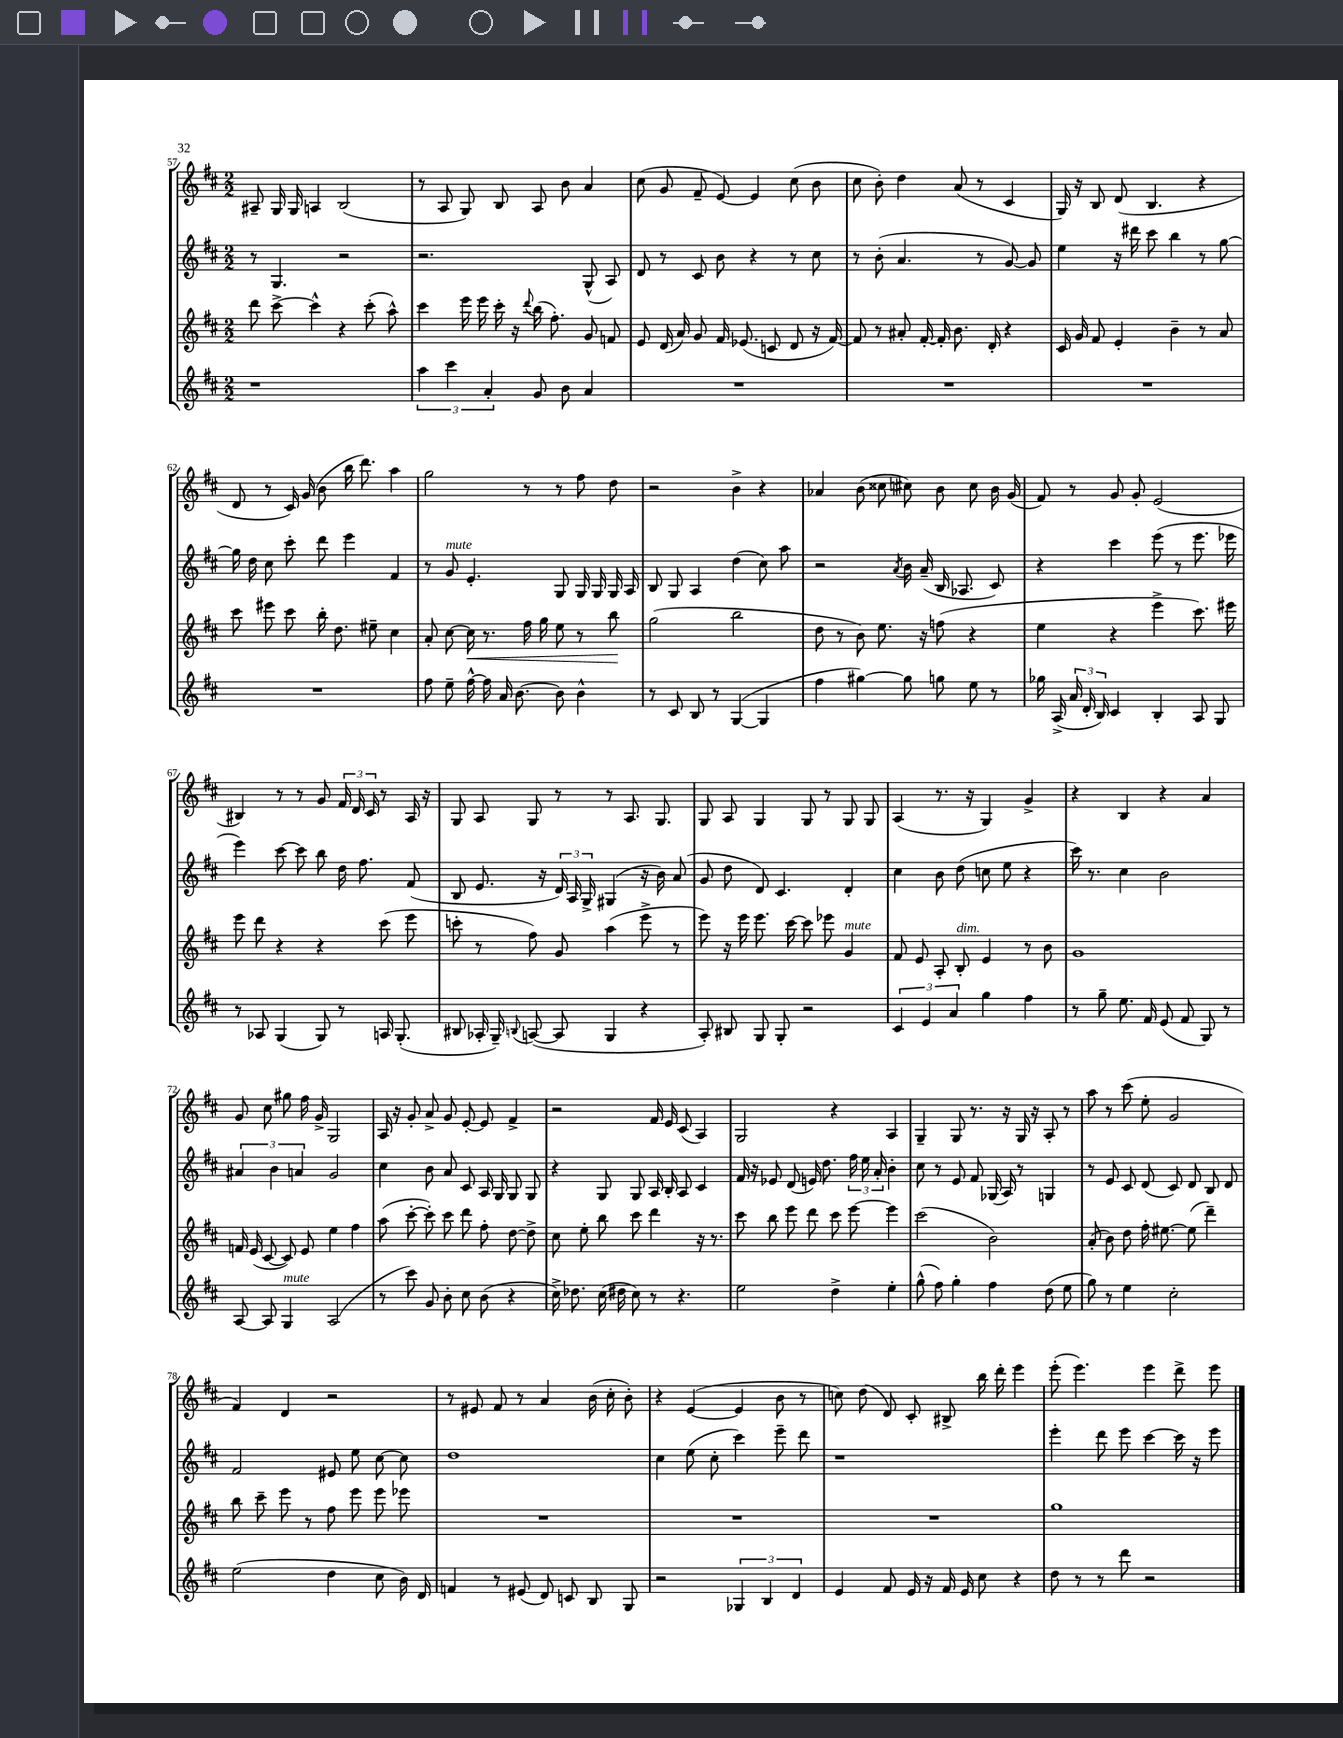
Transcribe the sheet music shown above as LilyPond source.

<<
\new StaffGroup <<
\new Staff = "s0" {
    \clef treble \key d \major \numericTimeSignature \time 2/2
    \autoBeamOff ais8-- g16 g16 a4 b2( |
    r8 a8 g8) b8 a8 b'8 a'4 |
    cis''8( g'8 fis'8-- e'8~) e'4 cis''8( b'8 |
    cis''8 b'8-.) d''4 a'8( r8 cis'4 |
    g16) r16 b8 d'8( b4. r4 |
    d'8 r8 cis'16) g'16( b'8 b''16 d'''8.) a''4 |
    g''2 r8 r8 fis''8 d''8 |
    r2 b'4-> r4 |
    aes'4 b'8( cisis''8 cis''8) b'8 cis''8 b'16 g'16( |
    fis'8) r8 g'8 g'8-. e'2( |
    bis4) r8 r8 g'8 \tuplet 3/2 { fis'16 d'16 cis'16 } r8 a16 r16 |
    g8 a8 g8 r8 r8 a8. g8. |
    g8 a8 g4 g8 r8 g8 g8 |
    a4( r8. r16 g4) g'4-> |
    r4 b4 r4 a'4 |
    g'8 cis''8 gis''8 fis''16 g'16-> g2 |
    a16 r16 g'8-. a'8-> g'8 e'8~-. e'8 fis'4-> |
    r2 fis'16 e'16 cis'8( a4) |
    g2 r4 a4 |
    g4-- g8 r8. r16 g16 r16 a8-. r8 |
    a''8 r8 cis'''8( e''8-. g'2 |
    fis'4) d'4 r2 |
    r8 eis'8 fis'8 r8 a'4 b'16( cis''16-. b'8-.) |
    r4 e'4~( e'4 b'8 r8 |
    c''8) d''8( d'8) cis'8-. bis8-> b''16 d'''16-. e'''4 |
    e'''8-.( e'''4.) e'''4 d'''8-> e'''8 \bar "|." |
}
\new Staff = "s1" {
    \clef treble \key d \major \numericTimeSignature \time 2/2
    \autoBeamOff r8 g4. r2 |
    r2. g8-^( a8) |
    d'8 r8 cis'8 b'8 r4 r8 cis''8 |
    r8 b'8-.( a'4. r8 g'8~) g'8 |
    e''4 r16 dis'''16 cis'''8 b''4 r8 g''8~ |
    g''16 d''16 cis''8 cis'''8-. d'''8 e'''4 fis'4 |
    r8 g'8^\markup { \italic "mute" } e'4.-. g8 g16 g16 g16 a16 |
    b8 g8 a4 d''4( cis''8) a''8 |
    r2 \acciaccatura { a'8 } b'16 a'16--( b16 aes8. cis'8) |
    r4 cis'''4 e'''8( r8 e'''8. ees'''16 |
    e'''4) cis'''8~ cis'''8 b''8 d''16 fis''8. fis'8( |
    b8 e'8. r16 \tuplet 3/2 { d'16) a16 g16-> } gis4( r16 b'16) a'8( |
    g'8 d''8 d'8) cis'4. d'4-. |
    cis''4 b'8 d''8( c''8 e''8 r4 |
    cis'''16) r8. cis''4 b'2 |
    \tuplet 3/2 { ais'4 b'4 a'4 } g'2 |
    cis''4 b'8 a'8 cis'8 a16 g16 g8 g8 |
    r4 g8 g8 a16 b16-. a8 cis'4 |
    fis'16 r16 ees'8 d'8( e'16) d''8. \tuplet 3/2 { fis''16 e''16 a'16-. } b'4-. |
    cis''8 r8 e'8 fis'8 ges16( a16) r8 g4 |
    r8 e'8 cis'8 d'8( cis'8) d'8 b8 d'8 |
    fis'2 eis'8 e''8 cis''8~ cis''8 |
    d''1 |
    cis''4 e''8( cis''8-. cis'''4) e'''8-- d'''8 |
    r1 |
    e'''4-. d'''8 e'''8 cis'''4~ cis'''16 r16 e'''8 \bar "|." |
}
\new Staff = "s2" {
    \clef treble \key d \major \numericTimeSignature \time 2/2
    \autoBeamOff d'''8 cis'''8~-> cis'''4-^ r4 cis'''8-.( a''8-^) |
    cis'''4 e'''16 e'''16 cis'''16-. r16 \appoggiatura { d'''8 } b''16( fis''8.-.) g'8 f'8 |
    e'8 d'16( a'16) g'8 fis'16 ees'8.( c'8 d'8 r16 fis'16~) |
    fis'8 r8 ais'8-. fis'16~-. fis'16-. b'8. d'16-. r4 |
    cis'16 g'16 fis'8 e'4-. b'4-- r8 a'8 |
    cis'''8 eis'''8 cis'''8 b''16-. d''8. eis''8-- cis''4 |
    a'8-. cis''8~ cis''16\< r8. fis''16 g''16 e''8 r8 b''8\! |
    g''2( b''2 |
    d''8 r8 b'8) e''8. r16 f''8( r4 |
    e''4 r4 e'''4-> cis'''8.) eis'''16 |
    e'''8 d'''8 r4 r4 cis'''8( e'''8 |
    c'''8-. r8 fis''8) g'8 a''4( e'''8-> r8 |
    e'''8) r16 e'''16 e'''8. cis'''16~ cis'''8 ees'''8 g'4^\markup { \italic "mute" } |
    fis'8 e'8 a8-. b8-.^\markup { \italic "dim." } e'4 r8 b'8 |
    g'1 |
    f'16 e'16( cis'8~ cis'8) e'8 e''4 fis''4 |
    a''8( cis'''8~-. cis'''8-.) cis'''8 d'''8 fis''8-. d''8~ d''8-> |
    cis''8 e''8-. b''8 cis'''8 d'''4 r16 r8. |
    cis'''8 b''8 e'''8 d'''8 cis'''8 e'''8~ e'''4 |
    cis'''2( b'2) |
    a'8-.( b'8) d''8 fis''16-. eis''8.~ eis''8( d'''4--) |
    b''8 cis'''8-- e'''8 r8 fis''8 e'''8 e'''8 ees'''8 |
    R1 |
    R1 |
    R1 |
    g''1 \bar "|." |
}
\new Staff = "s3" {
    \clef treble \key d \major \numericTimeSignature \time 2/2
    \autoBeamOff r1 |
    \tuplet 3/2 { a''4 cis'''4 a'4-. } g'8 b'8 a'4 |
    R1 |
    R1 |
    R1 |
    R1 |
    fis''8 e''8-- fis''16~-^ fis''16 a'16 b'8.~ b'8 b'4-^ |
    r8 cis'8 b8 r8 g4~( g4 |
    fis''4 gis''4~) gis''8 g''8 e''8 r8 |
    ges''16 a16->( \tuplet 3/2 { a'16 d'16-. b16) } cis'4 b4-. a8 g8 |
    r8 aes8 g4( g8) r8 a16 g8.-.( |
    bis8 aes16-. g16--) \appoggiatura { b8 } a8~( a8 g4 r4 |
    a8-.) bis8 g8 g8-. r2 |
    \tuplet 3/2 { cis'4 e'4 a'4 } g''4 fis''4 |
    r8 g''8-- e''8. fis'16 e'8( fis'8 g8) r8 |
    a8~ a8 g4^\markup { \italic "mute" } a2( |
    r8 cis'''8) g'8 b'8-. cis''8 b'8( r4 |
    cis''16->) des''8. cis''16( dis''16 cis''8) r8 r4. |
    e''2 d''4-> e''4-. |
    g''8-^( fis''8) g''4-. fis''4 d''8( e''8 |
    g''8) r8 e''4 cis''2-. |
    e''2( d''4 cis''8 b'16) d'16 |
    f'4 r8 eis'8( d'8) c'8 b8 g8 |
    r2 \tuplet 3/2 { ges4 b4 d'4 } |
    e'4 fis'8 e'16 r16 fis'16 e'16 cis''8 r4 |
    d''8 r8 r8 d'''8 r2 \bar "|." |
}
>>
>>
\layout { \context { \Score currentBarNumber = #57 } }
